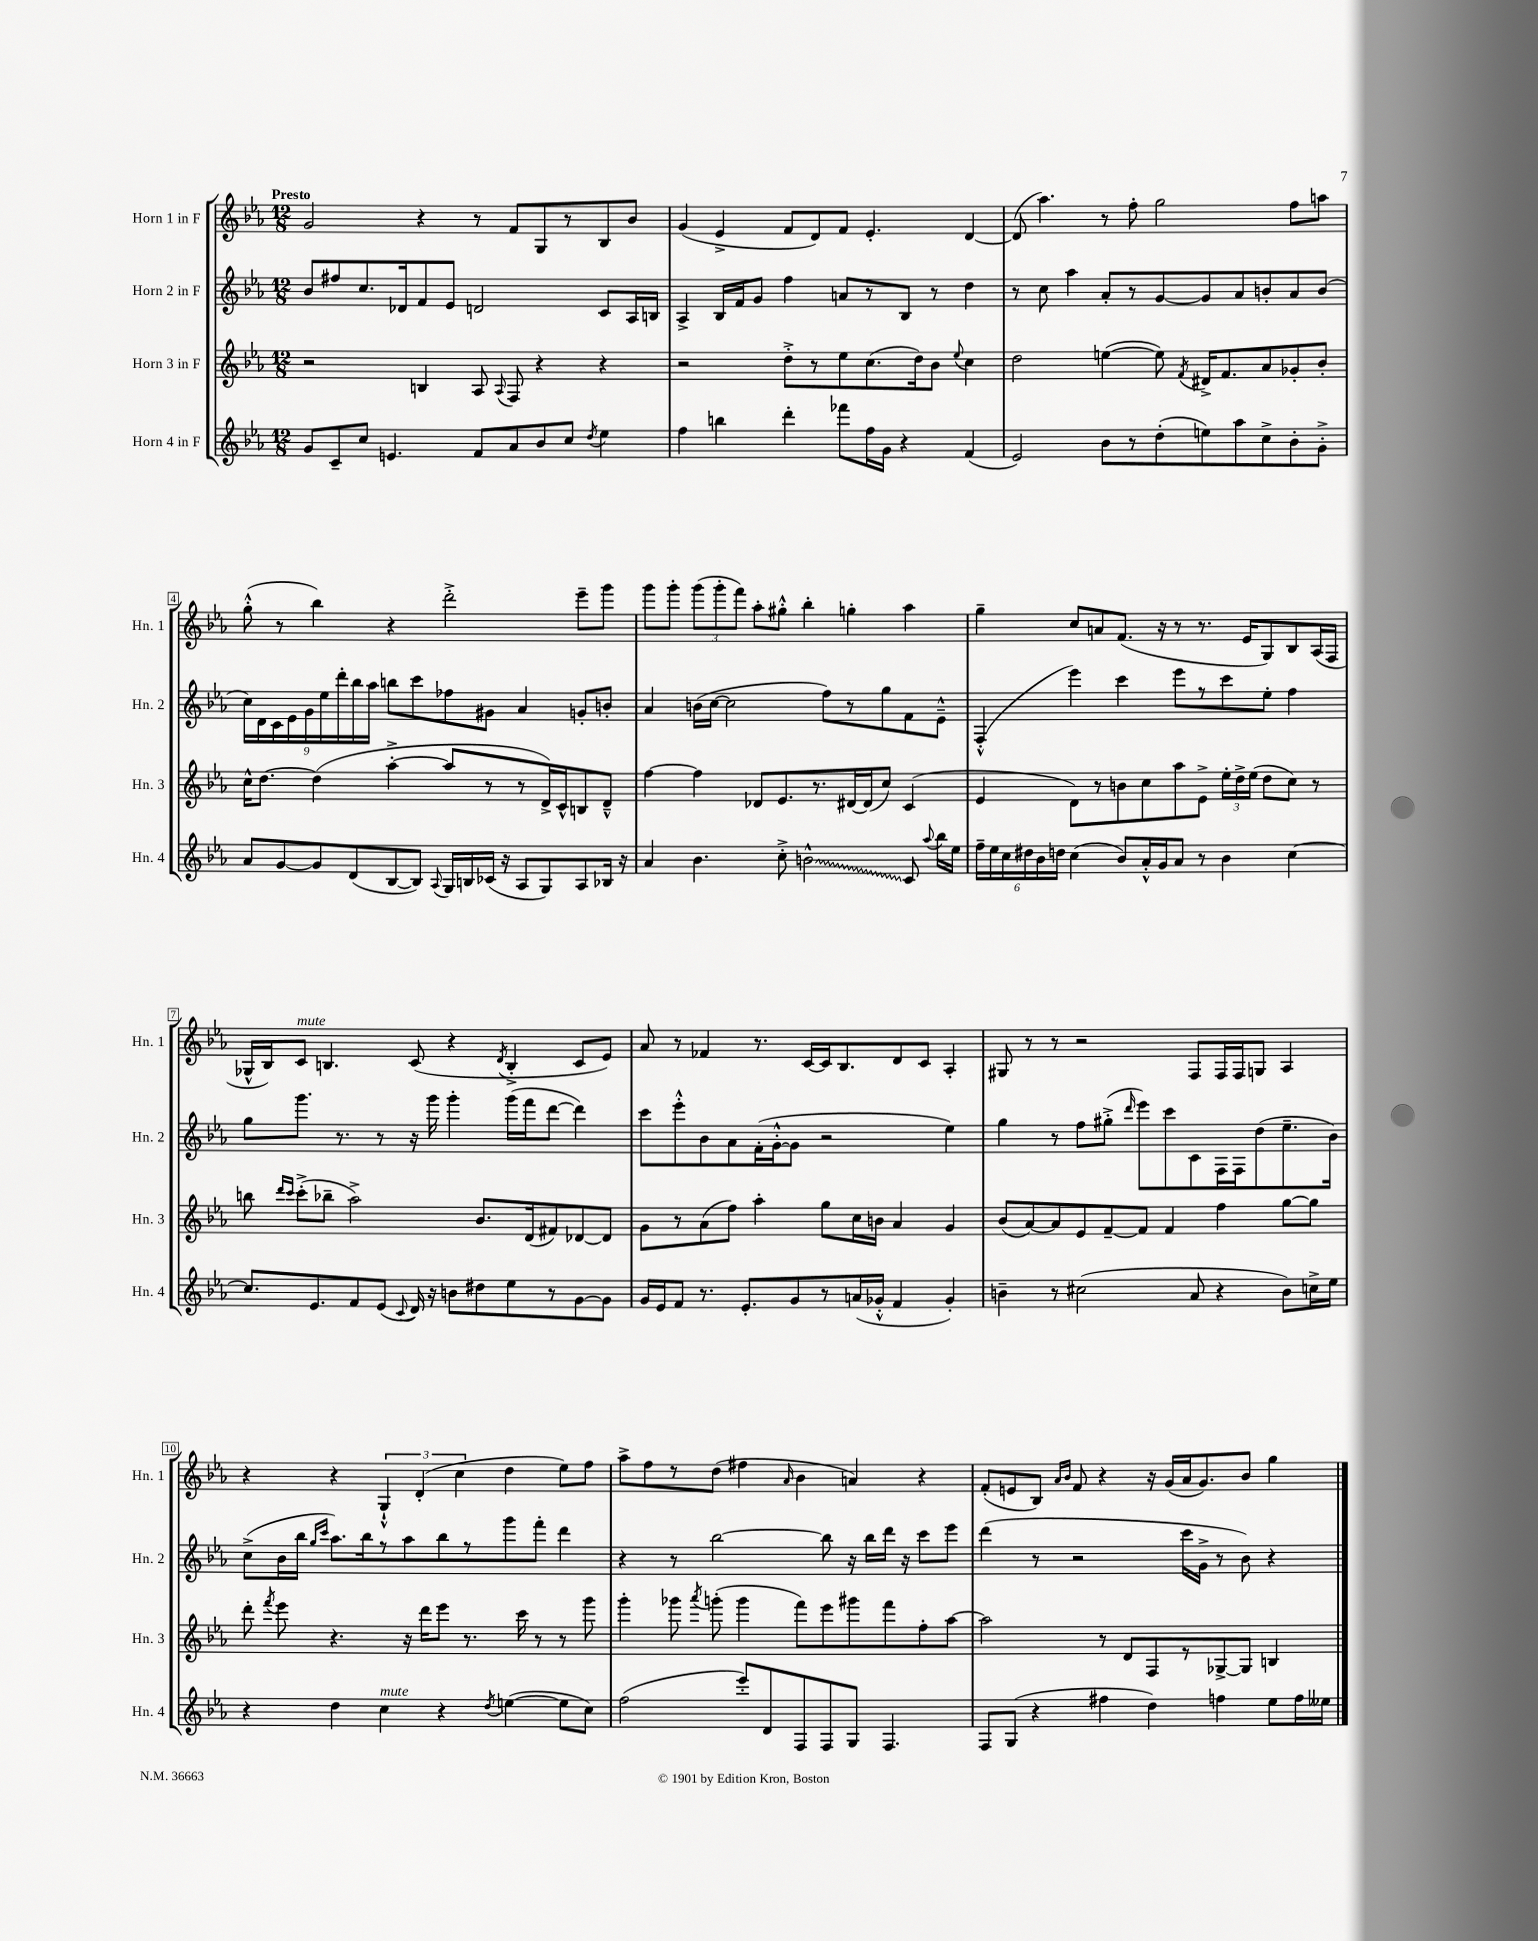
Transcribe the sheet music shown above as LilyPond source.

<<
\new StaffGroup <<
\new Staff = "s0" \with { instrumentName = "Horn 1 in F" shortInstrumentName = "Hn. 1" } {
    \clef treble \key ees \major \numericTimeSignature \time 12/8 \tempo "Presto"
    \autoBeamOff g'2 r4 r8 f'8[ g8 r8 bes8 bes'8] |
    g'4( ees'4-> f'8[ d'8) f'8] ees'4.-. d'4~ |
    d'8( aes''4.) r8 f''8-. g''2 f''8[ a''8] |
    g''8-.-^( r8 bes''4) r4 d'''2-.-> ees'''8[-- g'''8] |
    g'''8[ g'''8]-. \tuplet 3/2 { g'''8[( g'''8-. f'''8]) } aes''8[-. gis''8]-.-^ bes''4-. g''4-. aes''4 |
    g''4-- c''8[ a'8 f'8.]( r16 r8 r8. ees'16[ g8) bes8 aes16( f16] |
    ges16[-^ bes16) c'8]^\markup { \italic "mute" } b4. c'8( r4 \acciaccatura { d'8 } b4-.-> c'8[ ees'8]) |
    aes'8 r8 fes'4 r8. c'16[~ c'16 bes8. d'8 c'8] aes4-. |
    gis8 r8 r8 r2 f8[ f16 f16 g8] aes4 |
    r4 r4 \tuplet 3/2 { g4-!-^ d'4-.( c''4 } d''4 ees''8[) f''8] |
    aes''8[-> f''8 r8 d''8]( fis''4 \grace { aes'16 } bes'4 a'4) r4 |
    f'8[-.( e'8 bes8]) \grace { aes'16[ bes'16] } f'8 r4 r16 g'16[( aes'16 g'8.) bes'8] g''4 \bar "|." |
}
\new Staff = "s1" \with { instrumentName = "Horn 2 in F" shortInstrumentName = "Hn. 2" } {
    \clef treble \key ees \major \numericTimeSignature \time 12/8
    \autoBeamOff bes'8[ fis''8 c''8. des'16 f'8 ees'8] d'2 c'8[ aes16 b16] |
    aes4-> bes16[ f'16 g'8] f''4 a'8[ r8 bes8] r8 d''4 |
    r8 c''8 aes''4 aes'8[-. r8 g'8~ g'8 aes'8 b'8-. aes'8 b'8]( |
    \tuplet 9/8 { c''16[) d'16 c'16 ees'16 g'16 ees''16 d'''16-. bes''16 aes''16] } b''8[ c'''8 fes''8 gis'8] aes'4 g'8[-. b'8]-. |
    aes'4 b'16[( c''16]~ c''2 f''8[) r8 g''8 f'8 ees'8]---^ |
    f4-.-^( ees'''4) c'''4 ees'''8[ r8 c'''8 ees''8]-. f''4 |
    g''8[ g'''8.] r8. r8 r16 g'''16 g'''4-. g'''16[( f'''16 d'''8]~ d'''4) |
    c'''8[ ees'''8-.-^ bes'8 aes'8 f'16-.( g'16~-.-^ g'8] r2 ees''4) |
    g''4 r8 f''8[ gis''8]-.->( \grace { d'''16 } ees'''8[) c'''8 c'8 f16 f16 d''8( ees''8.-- bes'16]) |
    c''8[->( bes'16 bes''16] \grace { g''16[ c'''16] } aes''8.[) bes''16 r8 aes''8 bes''8 r8 g'''8 f'''8]-. d'''4 |
    r4 r8 bes''2~ bes''8 r16 bes''16[ d'''16] r16 c'''8[ ees'''8] |
    d'''4( r8 r2 c'''16[ g'16]-> r8 bes'8) r4 \bar "|." |
}
\new Staff = "s2" \with { instrumentName = "Horn 3 in F" shortInstrumentName = "Hn. 3" } {
    \clef treble \key ees \major \numericTimeSignature \time 12/8
    \autoBeamOff r2 b4 aes8 \appoggiatura { aes8 } f8 r4 r4 |
    r2 d''8[-.-> r8 ees''8 c''8.( d''16) bes'8] \appoggiatura { ees''8 } c''4 |
    d''2 e''4~( e''8) \acciaccatura { f'8 } dis'16[-> f'8. aes'8 ges'8-. bes'8]-. |
    c''16[-^ d''8.]~ d''4( aes''4~-.-> aes''8[ r8 r8 d'16->) c'16-^ b8 d'8]---^ |
    f''4~ f''4 des'8[ ees'8. r8. dis'16~ dis'16( c''8]) c'4( |
    ees'4 d'8[) r8 b'8 c''8 aes''8 ees'8]-> \tuplet 3/2 { ees''16[-. d''16-> ees''16]( } d''8[ c''8]) r8 |
    b''8 \grace { d'''16[ c'''16] } c'''8[-.->( bes''8]-- aes''2->) bes'8.[ d'16( fis'8) des'8~ des'8] |
    g'8[ r8 aes'8( f''8]) aes''4-. g''8[ c''16 b'16] aes'4 g'4 |
    bes'8[( aes'8~) aes'8 ees'8 f'8~-- f'8] f'4 f''4 g''8[~ g''8] |
    d'''8-. \acciaccatura { f'''8 } ees'''8 r4. r16 d'''16[ ees'''8] r8. c'''16 r8 r8 g'''8 |
    g'''4-. ges'''8 \acciaccatura { aes'''8 } g'''8-.( g'''4 f'''8[) ees'''8 gis'''8 f'''8 f''8-. aes''8]~ |
    aes''2 r8 d'8[ f8 r8 ges8~-> ges8] b4 \bar "|." |
}
\new Staff = "s3" \with { instrumentName = "Horn 4 in F" shortInstrumentName = "Hn. 4" } {
    \clef treble \key ees \major \numericTimeSignature \time 12/8
    \autoBeamOff g'8[ c'8-- c''8] e'4. f'8[ aes'8 bes'8 c''8] \acciaccatura { d''8 } ees''4 |
    f''4 b''4 d'''4-. fes'''8[ f''16 g'16] r4 f'4( |
    ees'2) bes'8[ r8 d''8-.( e''8) aes''8 c''8-> bes'8-. g'8]-.-> |
    aes'8[ g'8~ g'8 d'8( bes8~ bes8]) \appoggiatura { aes8 } g16[ b16 ces'16]( r16 aes8[ g8) aes8 bes16] r16 |
    aes'4 bes'4. c''8-.-> \once \override Glissando.style = #'zigzag b'2-^\glissando c'8 \appoggiatura { aes''8 } bes''16[ ees''16] |
    \tuplet 6/4 { f''16[-- ees''16 c''16 dis''16 bes'16 d''16] } c''4( bes'8[) aes'16-.-^ g'16 aes'8] r8 bes'4 c''4~ |
    c''8.[ ees'8. f'8 ees'8]( \appoggiatura { c'8 } d'16) r16 b'8[ dis''8 ees''8 r8 g'8~ g'8] |
    g'16[ ees'16 f'8] r8. ees'8.[-. g'8 r8 a'16( ges'16]-.-^ f'4 ges'4-.) |
    b'4-- r8 cis''2( aes'8 r4 b'8[) c''16-> ees''16] |
    r4 d''4 c''4^\markup { \italic "mute" } r4 \acciaccatura { d''8 } e''4~( e''8[ c''8]) |
    f''2( ees'''8[-.) d'8 f8 f8 g8] f4. |
    f8[ g8]( r4 fis''4 d''4) f''4 ees''8[ f''16 eeses''16] \bar "|." |
}
>>
>>
\layout { \context { \Score \override BarNumber.stencil = #(make-stencil-boxer 0.1 0.3 ly:text-interface::print) } }
